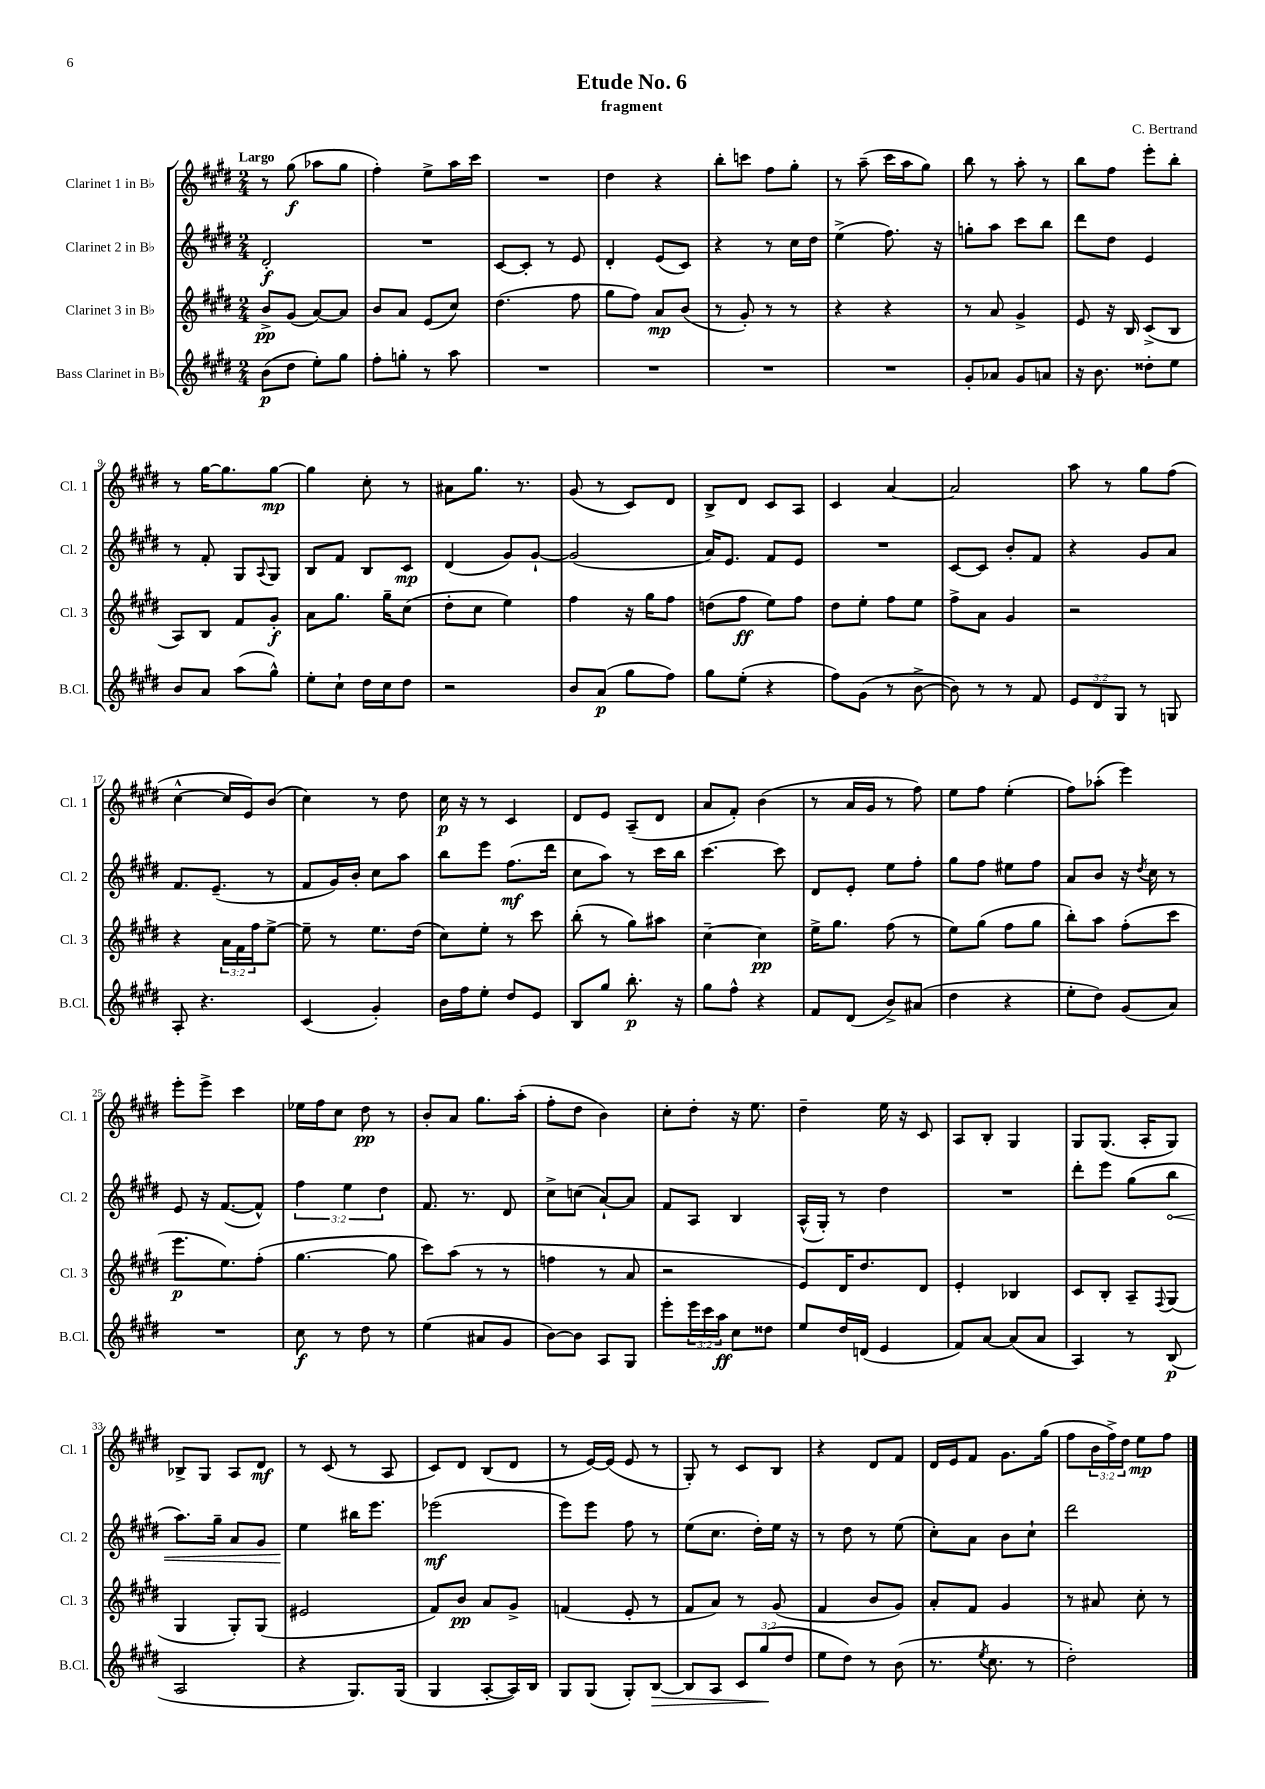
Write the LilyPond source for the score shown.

\header { title = "Etude No. 6" composer = "C. Bertrand" subtitle = "fragment" }
<<
\new StaffGroup <<
\new Staff = "s0" \with { instrumentName = "Clarinet 1 in Bb" shortInstrumentName = "Cl. 1" } {
    \clef treble \key e \major \numericTimeSignature \time 2/4 \override Staff.TupletNumber.text = #tuplet-number::calc-fraction-text \tempo "Largo"
    r8 gis''8\f( aes''8 gis''8 |
    fis''4-.) e''8-> a''16 cis'''16 |
    R2 |
    dis''4 r4 |
    b''8-. c'''8 fis''8 gis''8-. |
    r8 a''8--( cis'''16 a''16 gis''8) |
    b''8 r8 a''8-. r8 |
    b''8 fis''8 e'''8-. b''8-. |
    r8 gis''16~ gis''8. gis''8~\mp |
    gis''4 cis''8-. r8 |
    ais'8 gis''8. r8. |
    gis'8( r8 cis'8) dis'8 |
    b8-> dis'8 cis'8 a8 |
    cis'4 a'4~ |
    a'2 |
    a''8 r8 gis''8 fis''8( |
    cis''4~-^ cis''16 e'16) b'8( |
    cis''4) r8 dis''8 |
    cis''16\p r16 r8 cis'4 |
    dis'8 e'8 a8--( dis'8 |
    a'8 fis'8-.) b'4( |
    r8 a'16 gis'16 r8 fis''8) |
    e''8 fis''8 e''4-.( |
    fis''8) aes''8-.( e'''4) |
    e'''8-. e'''8-> cis'''4 |
    ees''16 fis''16 cis''8 dis''8\pp r8 |
    b'8-. a'8 gis''8. a''16-.( |
    fis''8-. dis''8 b'4) |
    cis''8-. dis''8-. r16 e''8. |
    dis''4-- e''16 r16 cis'8 |
    a8 b8-. gis4 |
    gis8 gis8.( a16-. gis8) |
    bes8-> gis8 a8 dis'8\mf |
    r8 cis'8( r8 a8 |
    cis'8) dis'8 b8( dis'8 |
    r8 e'16~) e'16( e'8 r8 |
    gis8-.) r8 cis'8 b8 |
    r4 dis'8 fis'8 |
    dis'16 e'16 fis'8 gis'8. gis''16( |
    fis''8 \tuplet 3/2 { b'16 fis''16->) dis''16 } e''8\mp fis''8 \bar "|." |
}
\new Staff = "s1" \with { instrumentName = "Clarinet 2 in Bb" shortInstrumentName = "Cl. 2" } {
    \clef treble \key e \major \numericTimeSignature \time 2/4 \override Staff.TupletNumber.text = #tuplet-number::calc-fraction-text
    dis'2-.\f |
    R2 |
    cis'8~ cis'8-. r8 e'8 |
    dis'4-. e'8( cis'8) |
    r4 r8 cis''16 dis''16 |
    e''4->( fis''8.) r16 |
    g''8-. a''8 cis'''8 b''8 |
    dis'''8 dis''8 e'4 |
    r8 fis'8-. gis8 \appoggiatura { a8 } gis8 |
    b8 fis'8 b8 cis'8\mp |
    dis'4( gis'8) gis'8~-! |
    gis'2( |
    a'16) e'8. fis'8 e'8 |
    R2 |
    cis'8~ cis'8 b'8-. fis'8 |
    r4 gis'8 a'8 |
    fis'8. e'8.--( r8 |
    fis'8 gis'16) b'16-. cis''8 a''8 |
    b''8 e'''8 fis''8.\mf( dis'''16 |
    cis''8 a''8) r8 cis'''16 b''16 |
    cis'''4.~ cis'''8 |
    dis'8 e'8-. e''8 fis''8-. |
    gis''8 fis''8 eis''8 fis''8 |
    a'8 b'8 r16 \acciaccatura { dis''8 } cis''16 r8 |
    e'8 r16 fis'8.~( fis'8-^) |
    \tuplet 3/2 { fis''4 e''4 dis''4 } |
    fis'8. r8. dis'8 |
    cis''8-> c''8( a'8~-!) a'8 |
    fis'8 a8 b4 |
    a16-^( gis16-.) r8 dis''4 |
    R2 |
    dis'''8-. e'''8 gis''8( \once \override Hairpin.circled-tip = ##t b''8\< |
    a''8.) gis''16-- a'8 gis'8 |
    e''4\! bis''16 e'''8. |
    ees'''2\mf( |
    e'''8) e'''8 fis''8 r8 |
    e''8( cis''8. dis''16-.) e''16 r16 |
    r8 dis''8 r8 e''8( |
    cis''8-.) a'8 b'8 cis''8-! |
    dis'''2 \bar "|." |
}
\new Staff = "s2" \with { instrumentName = "Clarinet 3 in Bb" shortInstrumentName = "Cl. 3" } {
    \clef treble \key e \major \numericTimeSignature \time 2/4 \override Staff.TupletNumber.text = #tuplet-number::calc-fraction-text
    b'8->\pp gis'8( a'8~) a'8 |
    b'8 a'8 e'8( cis''8) |
    dis''4.( fis''8 |
    gis''8 fis''8) a'8\mp b'8( |
    r8 gis'8-.) r8 r8 |
    r4 r4 |
    r8 a'8 gis'4-> |
    e'8 r16 b16 cis'8->( b8 |
    a8) b8 fis'8 gis'8-.\f |
    a'8 gis''8. gis''16-- cis''8( |
    dis''8-. cis''8 e''4) |
    fis''4 r16 gis''16 fis''8 |
    d''8( fis''8\ff e''8) fis''8 |
    dis''8 e''8-. fis''8 e''8 |
    fis''8-> a'8 gis'4 |
    r2 |
    r4 \tuplet 3/2 { a'16 fis'16 fis''16 } e''8~-> |
    e''8-- r8 e''8. dis''16( |
    cis''8) e''8-. r8 cis'''8 |
    b''8-.( r8 gis''8) ais''8 |
    cis''4~-- cis''4\pp |
    e''16-> gis''8. fis''8( r8 |
    e''8) gis''8( fis''8 gis''8 |
    b''8-.) a''8 fis''8-.( cis'''8 |
    e'''8.\p e''8.) fis''8-.( |
    gis''4.~ gis''8 |
    cis'''8) a''8( r8 r8 |
    f''4 r8 a'8 |
    r2 |
    e'8) dis'16 dis''8. dis'8 |
    e'4-. bes4 |
    cis'8 b8-. a8-- \appoggiatura { fis8 } gis8( |
    gis4 gis8-.) gis8( |
    eis'2 |
    fis'8) b'8\pp a'8 gis'8-> |
    f'4( e'8-. r8 |
    fis'8 a'8) r8 gis'8( |
    fis'4 b'8 gis'8) |
    a'8-. fis'8 gis'4 |
    r8 ais'8 cis''8-. r8 \bar "|." |
}
\new Staff = "s3" \with { instrumentName = "Bass Clarinet in Bb" shortInstrumentName = "B.Cl." } {
    \clef treble \key e \major \numericTimeSignature \time 2/4 \override Staff.TupletNumber.text = #tuplet-number::calc-fraction-text
    b'8\p( dis''8 e''8-.) gis''8 |
    fis''8-. g''8-. r8 a''8 |
    R2 |
    R2 |
    R2 |
    R2 |
    gis'8-. aes'8 gis'8 a'8 |
    r16 b'8. disis''8-. e''8 |
    b'8 a'8 a''8( gis''8-^) |
    e''8-. cis''8-! dis''16 cis''16 dis''8 |
    r2 |
    b'8 a'8\p( gis''8 fis''8) |
    gis''8 e''8-.( r4 |
    fis''8) gis'8( r8 b'8~-> |
    b'8) r8 r8 fis'8 |
    \tuplet 3/2 { e'8 dis'8 gis8 } r8 g8 |
    a8-. r4. |
    cis'4( gis'4-.) |
    b'16 fis''16 e''8-. dis''8 e'8 |
    b8 gis''8 b''8.-.\p r16 |
    gis''8 fis''8-^ r4 |
    fis'8 dis'8( b'8->) ais'8( |
    dis''4 r4 |
    e''8-. dis''8) gis'8( a'8) |
    R2 |
    cis''8\f r8 dis''8 r8 |
    e''4( ais'8 gis'8 |
    b'8~) b'8 a8 gis8 |
    e'''8-. \tuplet 3/2 { e'''16 cis'''16 a''16\ff } cis''8 disis''8 |
    e''8 dis''16 d'16( e'4 |
    fis'8) a'8~ a'8( a'8 |
    a4) r8 b8\p( |
    a2 |
    r4 gis8.) gis16( |
    gis4 a8~-. a16) b16 |
    gis8 gis8( gis8-.) b8~\> |
    b8 a8 \tuplet 3/2 { cis'8 gis''8\!( dis''8 } |
    e''8 dis''8) r8 b'8( |
    r8. \acciaccatura { e''8 } cis''8. r8 |
    dis''2-.) \bar "|." |
}
>>
>>
